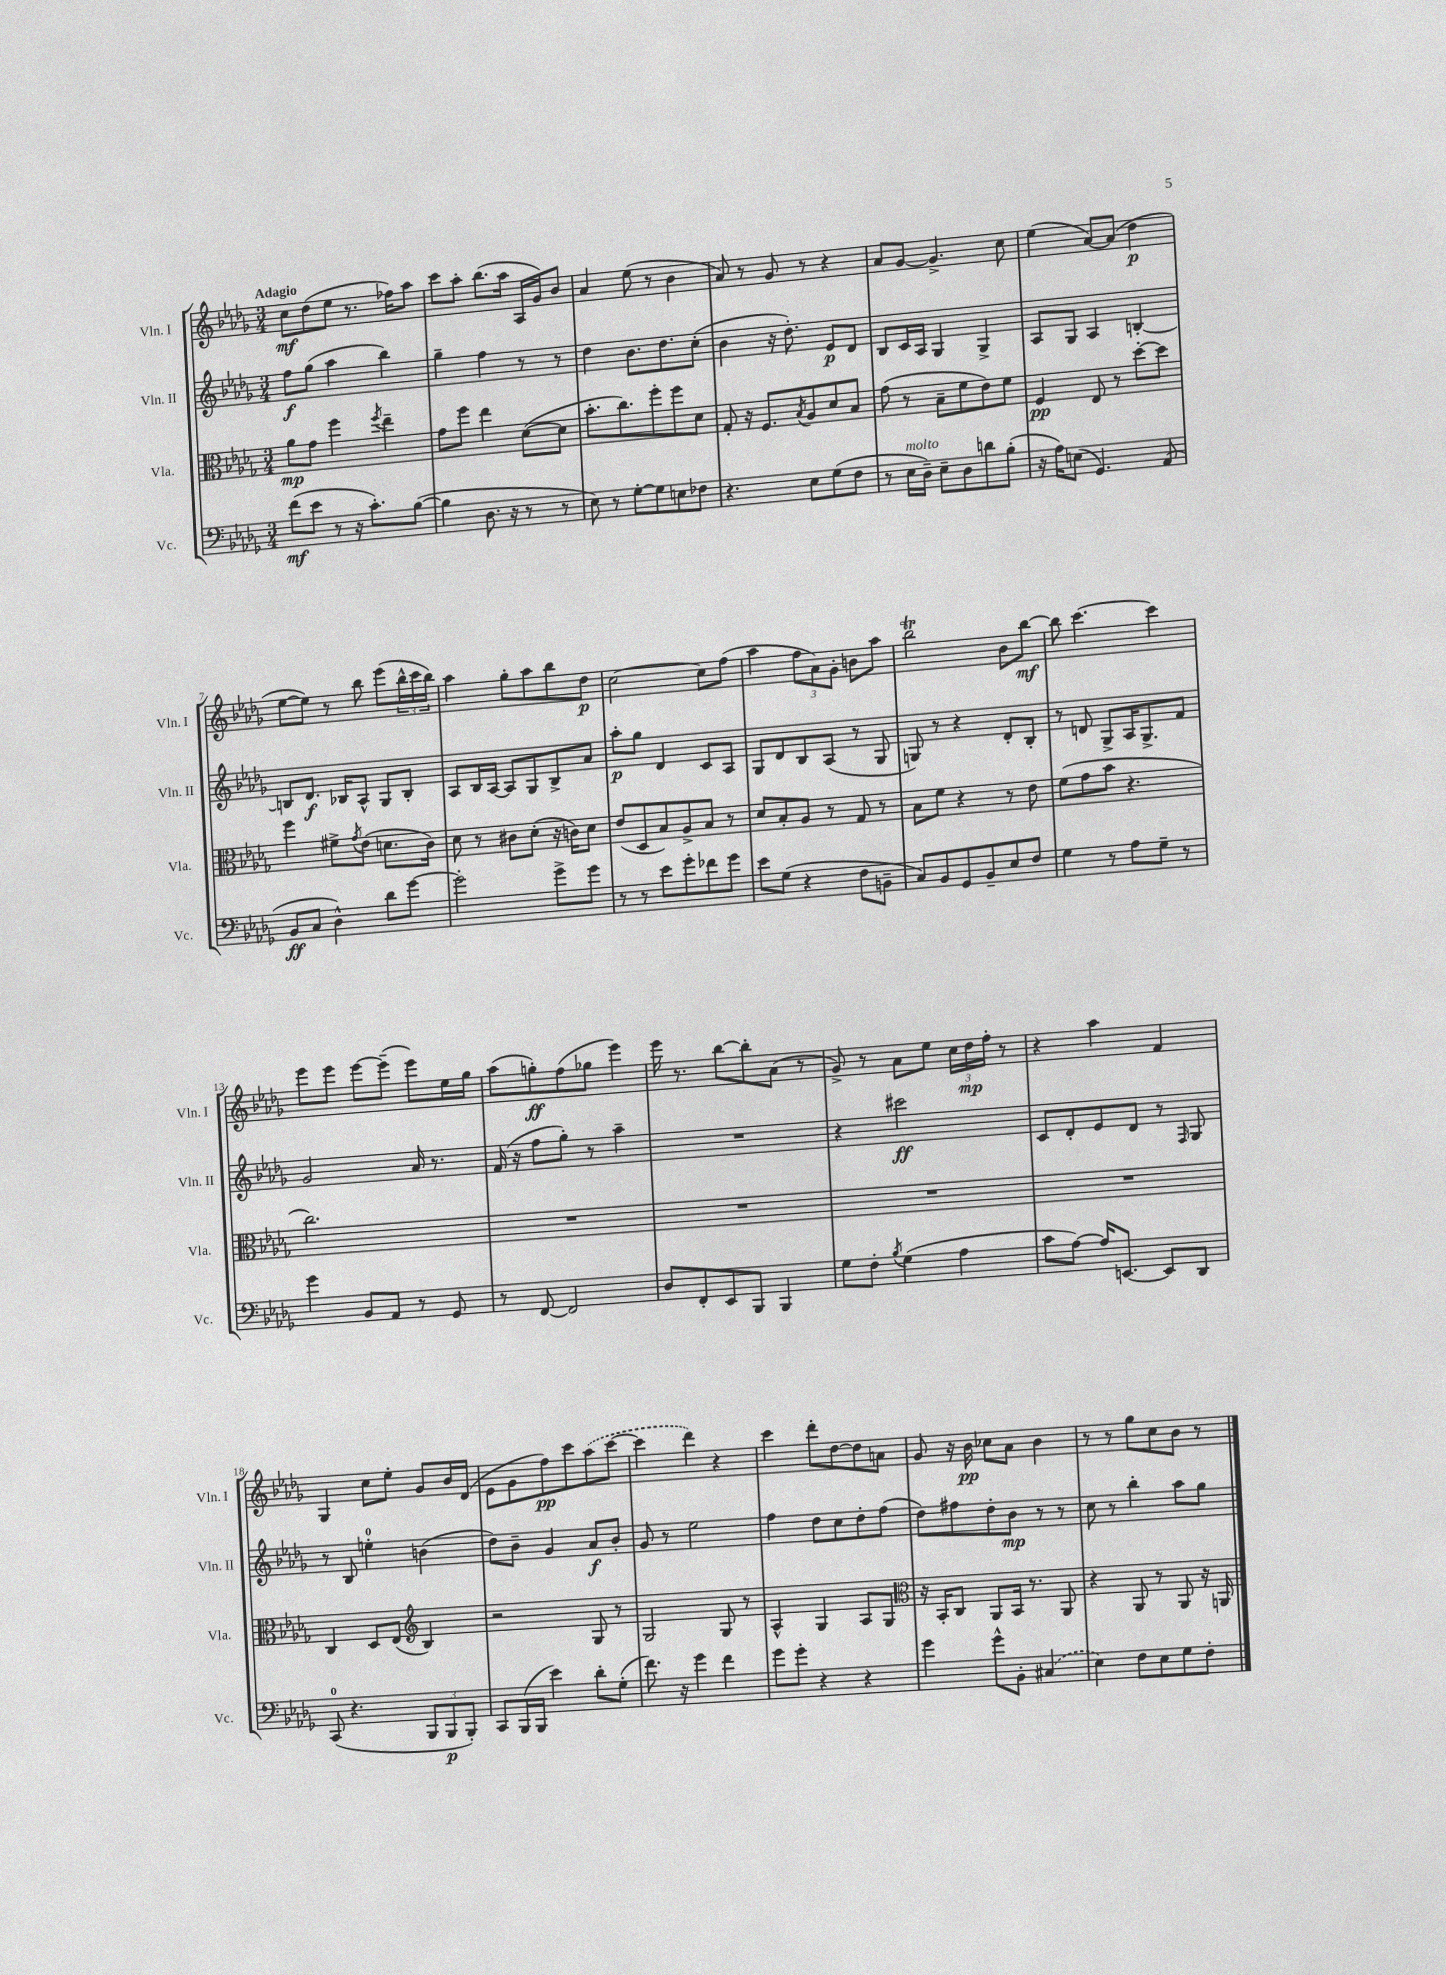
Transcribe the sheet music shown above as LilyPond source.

<<
\new StaffGroup <<
\new Staff = "s0" \with { instrumentName = "Vln. I" shortInstrumentName = "Vln. I" } {
    \clef treble \key des \major \numericTimeSignature \time 3/4 \tempo "Adagio"
    c''8\mf des''8( ees''8 r8. fes''16) aes''8 |
    c'''8 aes''8-. bes''8.( aes''16 aes16 ges'16) bes'8 |
    aes'4 ees''8( r8 bes'4 |
    aes'8) r8 ges'8 r8 r4 |
    aes'8 ges'8~ ges'4.-> c''8 |
    ees''4( aes'8~) aes'8( des''4\p |
    ees''8~ ees''8) r8 bes''8 ees'''8( \tuplet 3/2 { bes''16-^ c'''16 bes''16) } |
    aes''4 ges''8-. aes''8 bes''8 des''8\p |
    c''2~ c''8 f''8( |
    aes''4 \tuplet 3/2 { f''8 aes'8) ges'8-. } b'8 aes''8 |
    bes''2\trill bes'8 bes''8~\mf |
    bes''8 c'''4.~ c'''4 |
    ees'''8 ees'''8 ees'''8~ ees'''8--( ees'''8) ees''16 ges''16 |
    aes''8( g''8-.\ff) f''8( ges''8 ees'''4) |
    ees'''16 r8. bes''8~ bes''8-. aes'8( r8 |
    ges'8->) r8 aes'8 ees''8 \tuplet 3/2 { c''16 des''16\mp f''16-. } r8 |
    r4 aes''4 f'4 |
    ges4 c''8 ees''8-. ges'8 bes'16 des'16( |
    ees'8 ges'8 f''8\pp) c'''8 \once \slurDashed aes''8( c'''8~ |
    c'''4 des'''4) r4 |
    c'''4 des'''8-. des''8~ des''8 a'8 |
    ges'8 r16 bes'16\pp ces''8 aes'8 bes'4 |
    r8 r8 ges''8 c''8 bes'8 r8 \bar "|." |
}
\new Staff = "s1" \with { instrumentName = "Vln. II" shortInstrumentName = "Vln. II" } {
    \clef treble \key des \major \numericTimeSignature \time 3/4
    f''8\f ges''8( aes''4 bes''4) |
    ges''4-- f''4 r8 r8 |
    des''4 bes'8. des''8. c''8-.( |
    bes'4 r16 des''8.-.) ees'8\p des'8 |
    bes8 c'16 aes16 ges4 ges4-> |
    aes8 ges8 aes4 b4~-. |
    b8 des'8.\f bes16 aes8-^ ges8 bes8-. |
    aes8 bes16 aes16~ aes8 ges8 bes8-> aes'8 |
    aes''8-.\p ges''8 des'4 c'8 aes8 |
    ges8 des'8 bes8 aes8( r8 ges8 |
    g8) r8 r4 des'8-. bes8-. |
    r8 d'8 ges8-> aes16 ges8.-> f'8 |
    ges'2 aes'16 r8. |
    f'16( r16 f''8 ges''8-.) r8 aes''4-- |
    R2. |
    r4 cis'''2\ff |
    c'8 des'8-. ees'8 des'8 r8 \grace { f16 } ges8 |
    r8 bes8 e''4-0-. b'4( |
    des''8) bes'8-- ges'4 aes'8\f bes'8-. |
    ges'8 r8 ees''2 |
    f''4 des''8 c''8 des''8-. f''8( |
    des''8) fis''8 des''8-. bes'8\mp r8 r8 |
    c''8 r8 bes''4-. aes''8 ges''8 \bar "|." |
}
\new Staff = "s2" \with { instrumentName = "Vla." shortInstrumentName = "Vla." } {
    \clef alto \key des \major \numericTimeSignature \time 3/4
    aes'8\mp ges'8 f''4 \acciaccatura { f''8 } ees''4-- |
    ges'8 f''8 ees''4 des'8~( des'8 |
    bes'8.-. c''8.) f''8-. f''8 des'8 |
    ges8-. r16 f8. \acciaccatura { bes8 } aes8 des'8 bes8 |
    ges'8( r8 bes8-- f'8 ees'8) f'8 |
    f4\pp ees8 r8 des''8~-. des''8 |
    f''4 fis'8-> \acciaccatura { ges'8 } ees'8( d'8. c'16) |
    des'8 r8 cis'8 des'8-.( r16 c'16) des'8 |
    ees'8( des8 bes8) aes8-> bes8 r8 |
    des'8 bes8-. aes8 r8 ges8 r8 |
    bes8 f'8 r4 r8 ees'8 |
    f'8( ges'8 bes'8 r4. |
    c''2.) |
    R2. |
    R2. |
    R2. |
    R2. |
    c4 des8 ees8( \clef treble bes4) |
    r2 ges8 r8 |
    ges2 ges8 r8 |
    aes4-^ ges4 aes8 ges8 |
    \clef alto r16 bes,16-. c8 aes,8 bes,16 r8. aes,8 |
    r4 aes,8 r8 aes,8 r16 a,16 \bar "|." |
}
\new Staff = "s3" \with { instrumentName = "Vc." shortInstrumentName = "Vc." } {
    \clef bass \key des \major \numericTimeSignature \time 3/4
    f'8\mf( ees'8 r8 r16 c'8.-.) bes8~( |
    bes4 des8. r16 r8 r8 |
    ees8) r8 ges8~-. ges8 e8 fes8 |
    r4. ees8 ges8( f8 |
    r8 ees16^\markup { \italic "molto" } des16--) ees8-- des8 d'8 bes8-.( |
    r16 aes16) e8( ges,4.) aes,8( |
    bes,8\ff c8 des4-^) des'8 ges'8~ |
    ges'2-. ges'8-> ges'8 |
    r8 r8 ees'8 ges'8-. fes'8 ges'8 |
    ees'8 ges8( r4 f8 b,8-- |
    c8) bes,8 ges,8 bes,8-- ees8 f8 |
    ges4 r8 aes8 ges8-- r8 |
    ges'4 bes,8 aes,8 r8 ges,8 |
    r8 f,8~ f,2 |
    des8 f,8-. ees,8 bes,,8 bes,,4 |
    ges8 f8-. \acciaccatura { bes8 } ges4( aes4 |
    c'8 aes8~) aes16 e,8.~ e,8 des,8 |
    c,8-0( r4. \tuplet 3/2 { bes,,8 bes,,8\p bes,,8-.) } |
    c,8 bes,,16( bes,,16 ees'4) des'8-. ges8-.( |
    f'8.) r16 ges'4 f'4 |
    ges'8 ges'8-. r4 r4 |
    ges'4 ges'8-^ bes,8-. \once \slurDashed cis4( |
    ees4) f8 ees8 ges8 f8-. \bar "|." |
}
>>
>>
